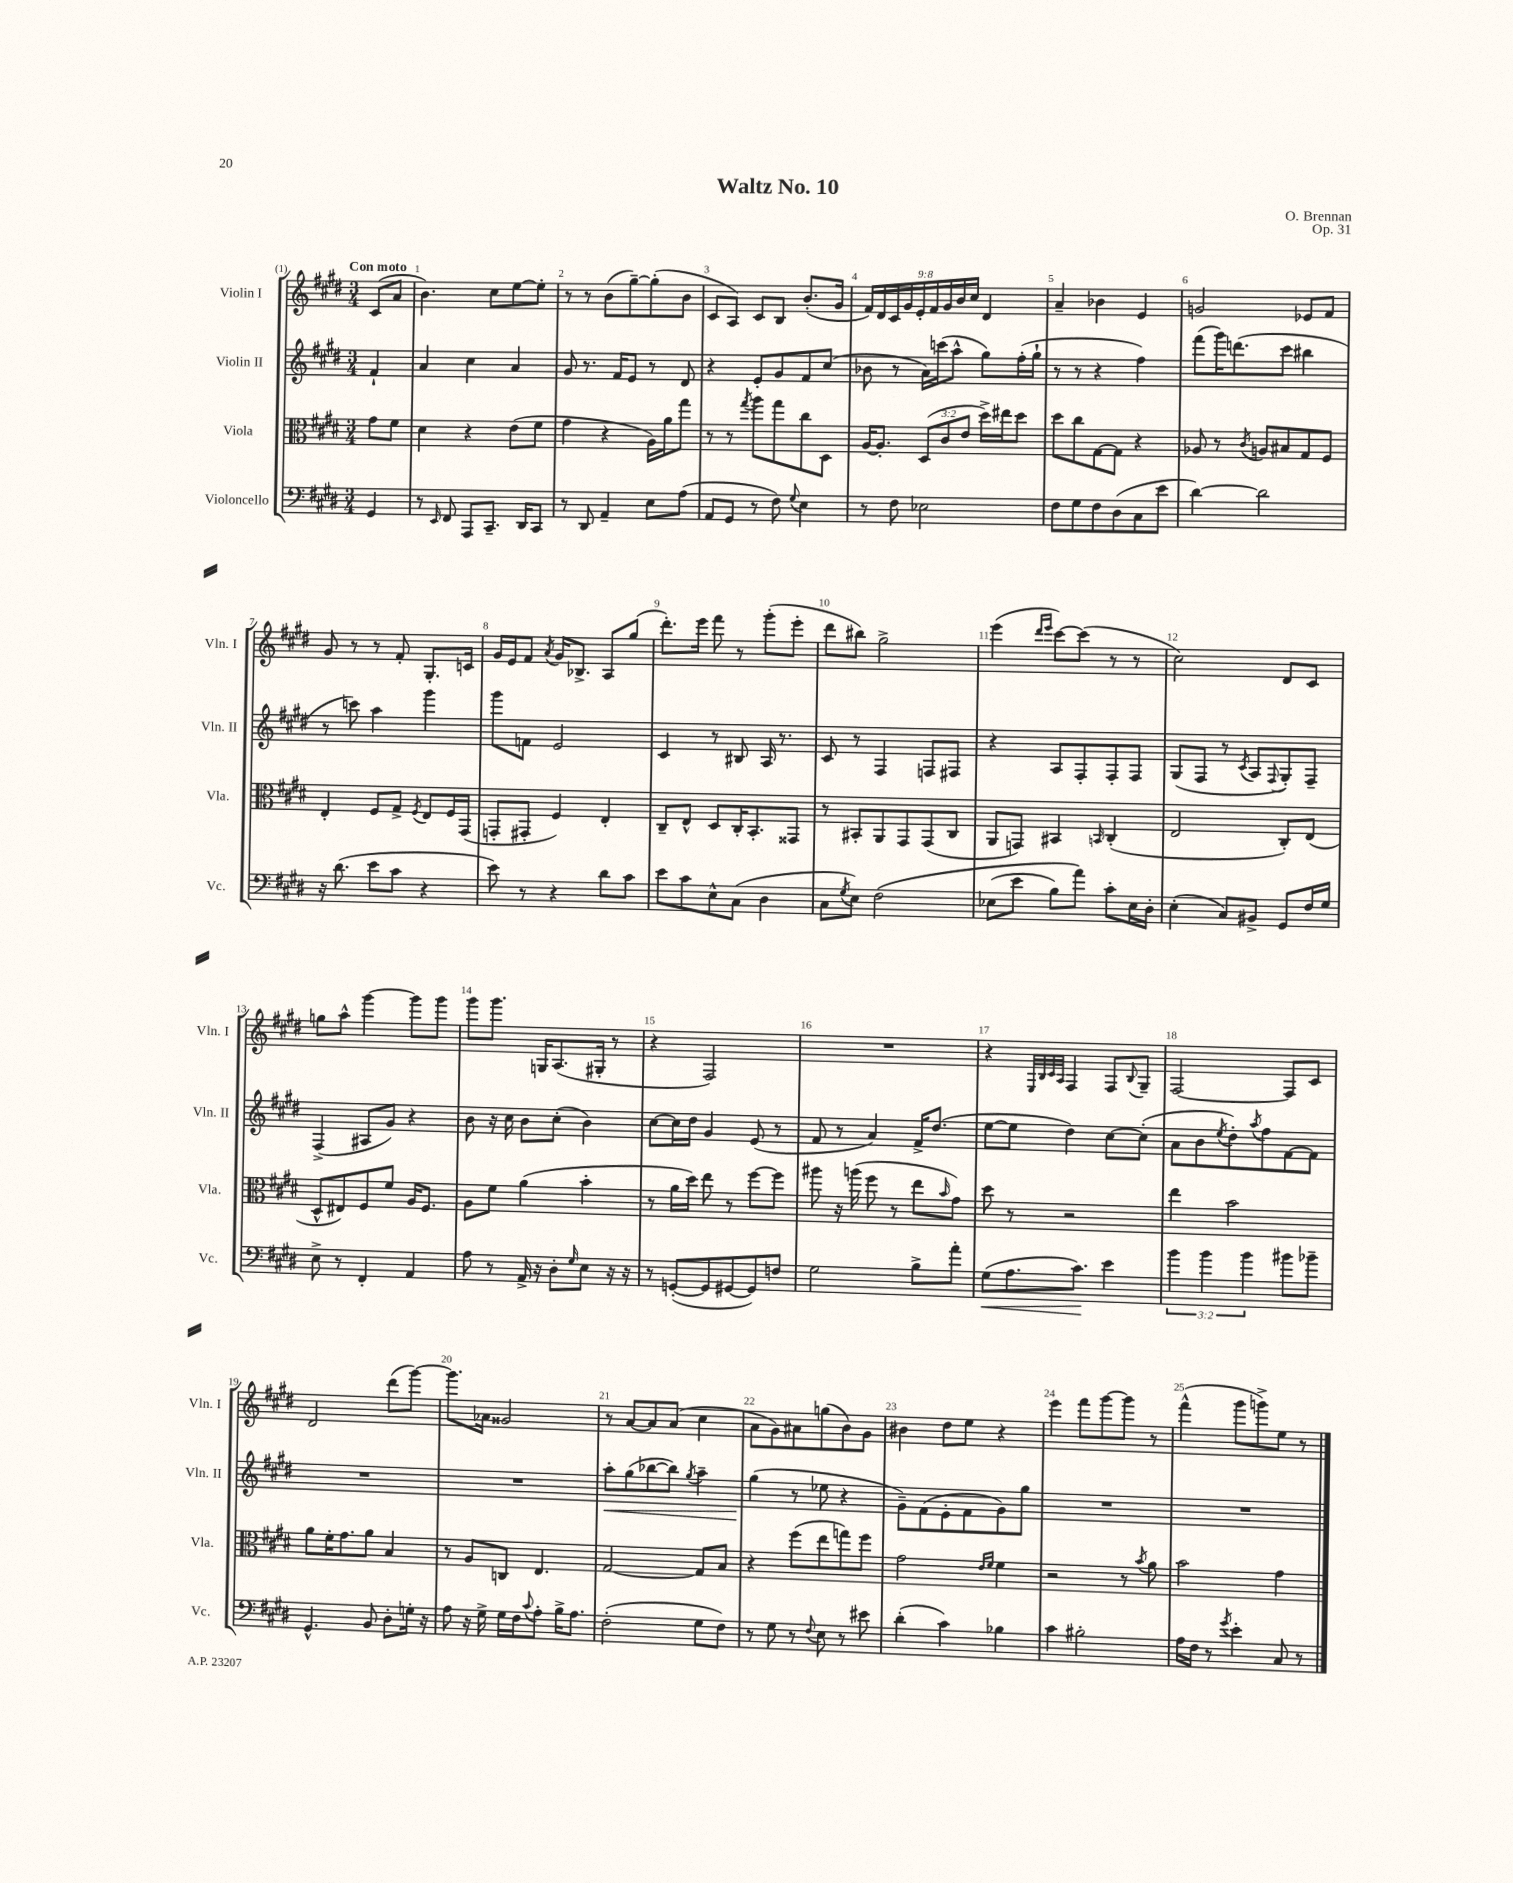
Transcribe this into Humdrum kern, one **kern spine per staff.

**kern	**kern	**kern	**kern
*staff4	*staff3	*staff2	*staff1
*clefF4	*clefC3	*clefG2	*clefG2
*k[f#c#g#d#]	*k[f#c#g#d#]	*k[f#c#g#d#]	*k[f#c#g#d#]
*M3/4	*M3/4	*M3/4	*M3/4
4GG#/	8g#\L	4f#`/	(8c#/L
.	8f#\J	.	8a/J
=	=	=	=
8r	4d#\	4a/	4.b\)
16qqEE/	.	.	.
8FF#/	.	.	.
8AAA/L	4r	4cc#\	.
8.CC#~/J	.	.	8cc#\L
.	(8e\L	4a/	[8ee\
16DD#/LK	.	.	.
8CC#/J	8f#\J	.	8ee'\]J
=	=	=	=
8r	4g#\	8g#/	8r
8DD#/	.	8.r	8r
4AA~/	4r	.	(8b\L
.	.	16f#/LK	.
.	.	8e/J	[8gg#~\)
8E\L	16A\LL)	8r	(8gg#'\]
.	16a\J	.	.
(8A\J	8gg#\J	8d#/	8b\J
=	=	=	=
8AA/L	8r	4r	8c#/L
8GG#/J	8r	.	8A/J)
.	8qgg#/	.	.
8r	8aa\L	8e'/L	8c#/L
8F#\)	8gg#\	8g#/	8B/J
8qqG#/	.	.	.
4E\	8cc#\	8f#/	(8.b'/L
.	8D#\J	(8cc#/J	.
.	.	.	16g#/Jk
=	=	=	=
8r	[16A/LK	8b-\	18f#/LL)
.	.	.	18d#/
.	8.A'/]J	.	.
.	.	.	18c#/
8F#\	.	8r	.
.	.	.	18g#/
.	.	.	18e'/
2E-\	(12D#/L	16a\LL)	.
.	.	.	18f#/
.	.	(16ccc\J	.
.	12c#/	.	18g#/
.	.	8aa^^\J	.
.	.	.	18b/
.	12e/J	.	.
.	.	.	18cc#/JJ
.	16dd#^\LL)	8gg#\L)	4d#/
.	16ee#\J	.	.
.	8dd#\J	(16ff#'\L	.
.	.	16gg#`\JJ	.
=	=	=	=
8F#\L	8dd#\L	8r	4a~/
8G#\	8cc#\	8r	.
8F#\	[8G#\	4r	4b-\
(8D#\	8G#\]J	.	.
8C#\	4r	4ff#\)	4e/
8e\J	.	.	.
=	=	=	=
[4d#\)	8A-/	(8fff#\L	2g/
.	8r	16ggg#\K)	.
.	.	(8.ddd\	.
.	8qc#/	.	.
2d#\]	8A/L	.	.
.	8B#/	8ccc#\J	.
.	8G#/	4bb#\	8e-/L
.	8F#/J	.	8f#/J
=	=	=	=
16r	4E'/	8r	8g#/
(8.d#\	.	.	.
.	.	8ccc\)	8r
8e\L	8F#/L	4aa\	8r
8c#\J	8G#^/J	.	8f#'/
.	8qF#/	.	.
4r	8E/L	4ggg#\	8.G#'/L
.	16F#/L	.	.
.	(16GG#/JJ	.	16c/Jk
=	=	=	=
8e\)	8GG'/L	8ggg#\L	16g#/LL
.	.	.	16e/J
8r	8GG#'/J	8f\J	8f#/J
.	.	.	8qa/
4r	4F#/)	2e/	16g#/LK
.	.	.	8.B-^/J
8d#\L	4E'/	.	8A/L
8c#\J	.	.	(8gg#/J
=	=	=	=
8e\L	8C#~/L	4c#/	8.ddd#'\L)
8c#\	8E^^/J	.	.
.	.	.	16eee\Jk
8E^^\	8D#/L	8r	8fff#\
(8C#\J	16C#'/K	8B#/	8r
.	8.BB'/	.	.
4D#\	.	16A/	(8ggg#'\L
.	.	8.r	.
.	8GG##/J	.	8eee'\J
=	=	=	=
8C#\L	8r	8c#/	8ddd#\L
8qG#/	.	.	.
8E\J)	8BB#'/L	8r	8bb#\J)
&(2F#\	8AA/	4F#/	2gg#^\
.	8GG#/	.	.
.	(8GG#/	8F/L	.
.	8C#/J	8F#/J	.
=	=	=	=
(8E-\L	8AA/L	4r	(4eee\
8e\J	8GG/J)	.	.
.	.	.	16qqddd#/LL
.	.	.	16qqeee/JJ
8B\L)	4BB#/	8A/L	[8ccc#\L)
8a\J&)	.	8F#'/	(8ccc#\]J
.	16qqBB/	.	.
8c#'\L	(4C#'/	8F#'/	8r
16E-\L	.	8F#/J	8r
16D#'\JJ	.	.	.
=	=	=	=
(4E'\	2E/	(8G#/L	2cc#\)
.	.	8F#/J	.
8C#/L)	.	8r	.
.	.	8qc#/	.
8BB#^/J	.	8A/L	.
.	.	8qqF#/	.
8GG#/L	8C#'/L)	8G#'/)	8d#/L
16F#/L	(8E/J	8F#~/J	8c#/J
16G#/JJ	.	.	.
=	=	=	=
8E^\	8D#^^/L	(4F#^/	8gg\L
8r	8E#/)	.	8aa^^\J
4FF#'/	8F#/	8A#/L	[4ggg#\
.	8f#/J	8g#/J)	.
4AA/	16A/LK	4r	8ggg#\]L
.	8.F#/J	.	.
.	.	.	8ggg#\J
=	=	=	=
8A\	8A\L	8b\	8ggg#\L
8r	8f#\J	16r	8.ggg#\J
.	.	16cc#\	.
16AA^/	(4a\	8b\L	.
16r	.	.	16G/LK
8D#'\L	.	(8cc#'\J	(8.A/
16qqG#/	.	.	.
8E\J	4b'\	4b\)	.
.	.	.	16G#'/Jk
16r	.	.	8r
16r	.	.	.
=	=	=	=
8r	8r	[8cc#\L	4r
([8GG'/L	16a\LL	16cc#\]L	.
.	16dd#\JJ)	16dd#\JJ	.
8GG/]	8ee\	4g#/	2F#/)
[8GG#/	8r	.	.
8GG#/])	[8ff#\L	(8e/	.
8F/J	8ff#\]J	8r	.
=	=	=	=
2G#\	8aa#\	8f#/	2.r
.	16r	8r	.
.	(16aa\	.	.
.	8ff#\	4a/)	.
.	8r	.	.
8B^\L	8ee\L	16f#^/LK	.
.	.	(8.dd#/J	.
.	16qqb/	.	.
8a'\J	8g#\J)	.	.
=	=	=	=
(8G#\L	8dd#\	[8ee\L	4r
8.A\	8r	8ee\]J	.
.	.	.	32qqE/LLL
.	.	.	32qqB/
.	.	.	32qqc#/
.	.	.	32qqA/JJJ
.	2r	4dd#\)	4F#/
8.c#\J)	.	.	.
4e\	.	[8cc#\L	8F#/L
.	.	.	8qqB/
.	.	(8cc#'\]J	8G#~/J
=	=	=	=
6b\	4ee\	8a\L	[2F#/
.	.	8b\	.
6b\	.	.	.
.	.	8qee/	.
.	2b\	8dd#'\)	.
6b\	.	.	.
.	.	8qaa/	.
.	.	8ff#\	.
8b#\L	.	[8f#\	8F#/]L
8b-~\J	.	8f#\]J	8c#/J
=	=	=	=
4.GG#^^/	8a\L	2.r	2d#/
.	16f#'\K	.	.
.	8.g#\	.	.
8BB/	8a\J	.	.
8D#'\L	4B/	.	(8ddd#\L
16G'\Jk	.	.	[8ggg#\J)
16r	.	.	.
=	=	=	=
8A\	8r	2.r	8.ggg#\]L
16r	8A/L	.	.
16G#^\	.	.	16a-\Jk
16G#\LL	8C/J	.	2g##/
16F#\J	.	.	.
8qqc#/	.	.	.
8A'\J	4.E/	.	.
16B^\LK	.	.	.
8.A\J	.	.	.
=	=	=	=
(2F#'\	[2G#/	8aa'\L	8r
.	.	(8gg#\	[8a/L
.	.	[8bb-\	8a/]
.	.	8bb-\]J)	(8a/J
.	.	8qgg#/	.
8G#\L	8G#/]L	4aa~\	4cc#\
8F#\J)	8B/J	.	.
=	=	=	=
8r	4r	(4gg#\	8a\L
8G#\	.	.	8g#\)
8r	(8ff#\L	8r	8a#\
8qqF#/	.	.	.
8E\	8ee\	8ee-\	(8gg\
8r	8gg\)	4r	8b\)
8e#\	8ff#\J	.	8g#\J
=	=	=	=
(4d#'\	2g#\	8g#~\L)	4b#\
.	.	(8f#\	.
4c#\)	.	8e'\	8dd#\L
.	.	8f#\	8ee\J
.	16qqe/LL	.	.
.	16qqf#/JJ	.	.
4B-\	4f#\	8g#\)	4r
.	.	8gg#\J	.
=	=	=	=
4c#\	2r	2.r	4eee\
2B#'\	.	.	8fff#\L
.	.	.	[8ggg#\
.	8r	.	8ggg#\]J
.	8qb/	.	.
.	8a\	.	8r
=	=	=	=
16A\LL	2b\	2.r	(4fff#^^\
16F#\JJ	.	.	.
8r	.	.	.
8qg#/	.	.	.
4e'\	.	.	8ggg#\L
.	.	.	8ggg^\)
8C#/	4g#\	.	8ee\J
8r	.	.	8r
==	==	==	==
*-	*-	*-	*-
